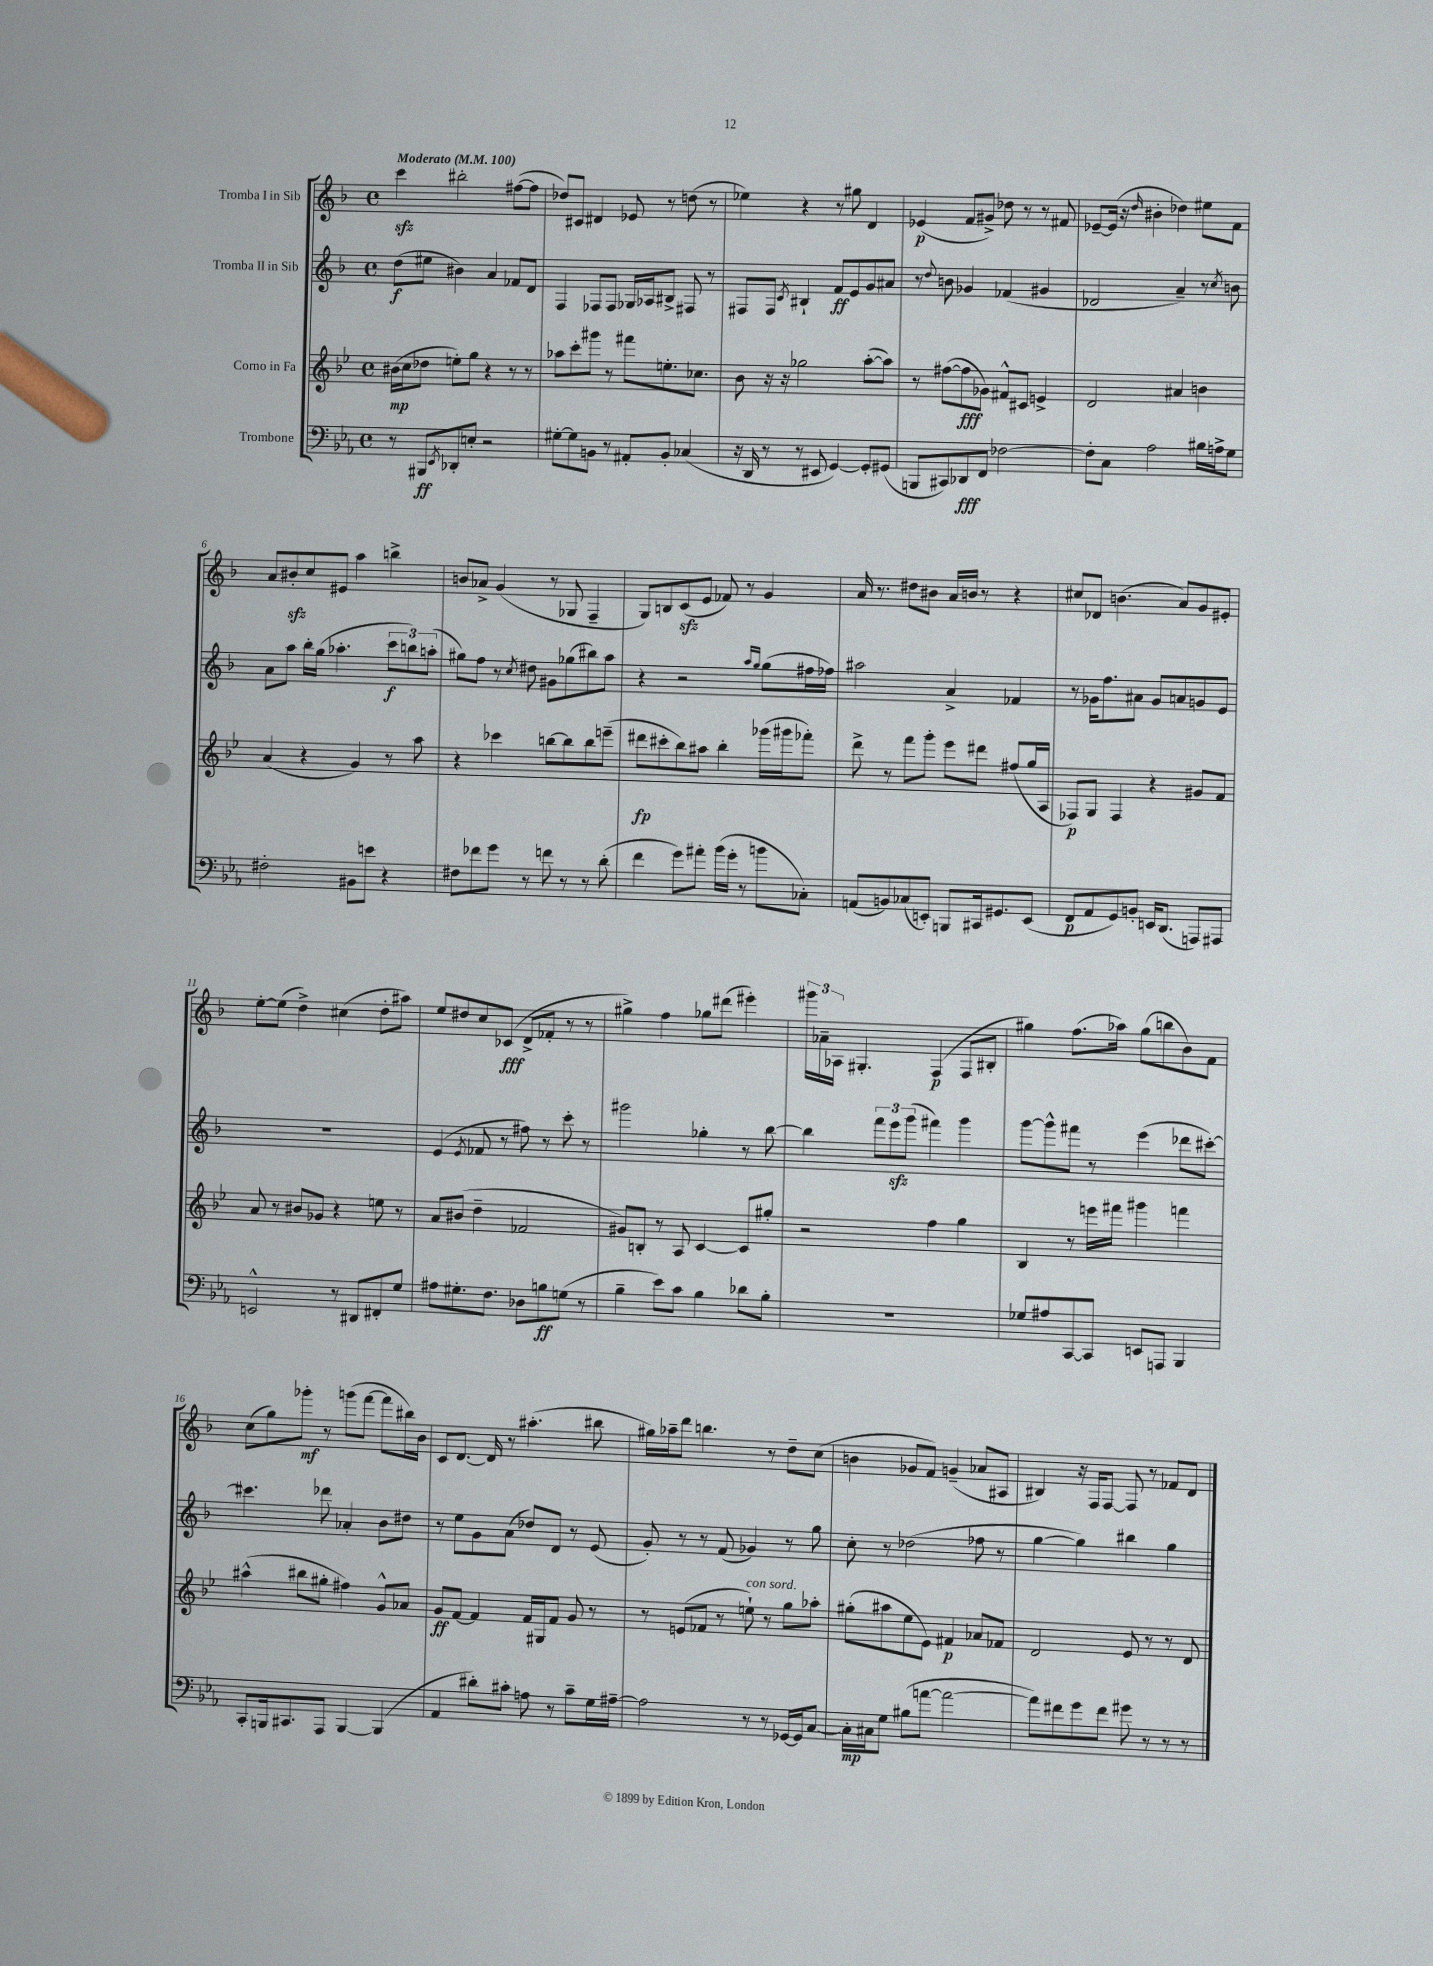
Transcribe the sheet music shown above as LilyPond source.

<<
\new StaffGroup <<
\new Staff = "s0" \with { instrumentName = "Tromba I in Sib" } {
    \clef treble \key f \major \defaultTimeSignature \time 4/4 \tempo "Moderato" 4 = 100
    c'''4\sfz bis''2-. fis''8~( fis''8 |
    des''8) cis'8 dis'4 ees'8 r8 d''8( r8 |
    ees''4) r4 r8 gis''8 d'4 |
    ees'4\p( f'8 gis'8->) des''8 r8 r8 fis'8 |
    ees'8~-- ees'16( r16 \grace { d''16 } bis'4-. des''4) eis''8 f'8 |
    a'8 bis'8-.\sfz c''8 eis'8 a''4 b''4-> |
    b'8 aes'8-> g'4( r8 ges8 f4-- |
    g8) b8 c'8\sfz( e'8 fes'8) r8 g'4 |
    a'16 r8. dis''8 bis'8 a'16 b'16 r8 r4 |
    cis''8 des'8 b'4.( a'8) g'8 eis'8-. |
    e''8~-. e''8( d''4->) cis''4( d''8-. ais''8) |
    e''8 dis''8 c''8 ces'8\fff( d'8-> fes'8-. r8 r8 |
    gis''4->) f''4 ges''8 dis'''8( eis'''4-.) |
    \tuplet 3/2 { gis'''16 aes'16-- aes16 } gis4.-. f4\p( f8 bis8-. |
    gis''4) f''8.( aes''16) gis''8( b''8 bes'8) f'8 |
    c''8( g''8) ges'''8-.\mf r8 g'''8( f'''8~ f'''8 bis''16) bes'16 |
    c'8 d'8.~ d'16 r8 ais''4.-.( bis''8 |
    gis''16) aes''16-- d'''8 b''4. r8 d''8-- c''8( |
    b'4 ges'8 f'8) g'4--( aes'8 ais8 |
    bis4) r16 f16 f8~ f8 r8 fes'8 d'8 \bar "|." |
}
\new Staff = "s1" \with { instrumentName = "Tromba II in Sib" } {
    \clef treble \key f \major \defaultTimeSignature \time 4/4
    d''8\f( eis''8 bis'4) a'4 fes'8 d'8 |
    f4 fes8 fes8 ges16 aes16 bis8-> fis8 r8 |
    fis8 fis8 \acciaccatura { c'8 } bis4-! f'8\ff e'8 g'8 ais'8 |
    r8 \appoggiatura { d''8 } b'8 ges'4 fes'4( gis'4 |
    des'2 a'4--) r8 \acciaccatura { c''8 } b'8 |
    a'8 a''8 bes''16-. g''16( aes''4.-. \tuplet 3/2 { c'''8\f b''8) a''8-.( } |
    gis''8) f''8 r8 \acciaccatura { c''8 } dis''8 gis'8 ges''8( bis''8) a''8 |
    r4 r2 \grace { a''16 g''16 } g''8( fis''16 fes''16) |
    ais''2 a'4-> fes'4 |
    r8 ges'16 f''8. ais'8 ges'8 a'8 g'8 e'8 |
    R1 |
    e'4( \acciaccatura { e'8 } fes'8 r8 fis''8) r8 c'''8-. r8 |
    gis'''2 ges''4-. r8 bes''8~ |
    bes''4 \tuplet 3/2 { f'''8 e'''8\sfz g'''8( } fis'''4) g'''4 |
    g'''8~ g'''8-^ fis'''8 r8 e'''4( des'''8 cis'''8~-.) |
    cis'''4. des'''8 aes'4-. bes'8 dis''8 |
    r8 e''8 g'8 a'8( des''8) d'8 r8 e'8( |
    g'8-.) r8 r8 f'8( ges'4) r8 g''8 |
    c''8-. r8 des''2( fes''8 r8 |
    g''4~ g''4) bis''4 g''4 \bar "|." |
}
\new Staff = "s2" \with { instrumentName = "Corno in Fa" } {
    \clef treble \key bes \major \defaultTimeSignature \time 4/4
    bis'16\mp( c''16 des''8 e''8-.) g''8 r4 r8 r8 |
    aes''8 c'''8-. gis'''8 r8 fis'''8 e''8.-. ces''8. |
    bes'8 r16 r16 ges''2 a''8~-.( a''8) |
    r8 fis''8~( fis''8\fff ges'8) fis'8-^ cis'8 e'4-> |
    d'2 ais'4 b'4 |
    a'4( r4 g'4) r8 a''8 |
    r4 ces'''4 b''8~ b''8 b''8 e'''8--( |
    dis'''8\fp cis'''8-. bes''8) ais''8 bes''4-. ges'''16( gis'''16 fes'''8-.) |
    d'''8-> r8 f'''8 g'''8-. ees'''8 dis'''8 fis''8( g''16 a16 |
    fes8\p) g8 fes4 r4 gis'8 f'8 |
    a'8 r8 bis'8 ges'8 r4 e''8 r8 |
    a'8 bis'8( d''4-- fes'2 |
    gis'8) b8-. r8 a8 c'4~ c'8 gis''8-. |
    r2 f''4 g''4 |
    bes4 r8 e'''16 fis'''16 gis'''4 f'''4 |
    ais''4-^( bis''8 gis''8-. fis''4) g'8-^ aes'8 |
    g'8\ff f'8~ f'4 f'16 gis16 f'8 g'8 r8 |
    r8 e'8( fes'8 r8 e''8-!^\markup { \italic "con sord." }) r8 g''8 aes''8-. |
    gis''8-.( ais''8 ees''8 ees'8) fis'4\p aes'8 fes'8 |
    d'2 ees'8 r8 r8 d'8 \bar "|." |
}
\new Staff = "s3" \with { instrumentName = "Trombone" } {
    \clef bass \key ees \major \defaultTimeSignature \time 4/4
    r8 bis,,8\ff \acciaccatura { ees,8 } des,8-. e8-. r2 |
    gis8~-. gis8 b,8 r8 ais,8-. b,8-. ces4( |
    r16 d,16 r8 r8 eis,8 g,4~) g,8-. gis,8( |
    b,,8 cis,8) des,8\fff f,8 fes2~ |
    fes8-. c8 aes2 bis16 a16-> g8 |
    fis2-. bis,8 e'8 r4 |
    fis8 fes'8 g'8 r8 f'8 r8 r8 d'8-.( |
    f'4 g'8) ais'8-. bes'16( g'16-. r8 b'8 ces8-.) |
    a,8( b,8) ces8( e,8-.) b,,8 cis,16 gis,8. e,8( |
    f,8\p aes,8 g,8) b,8-. e,16 d,8.( a,,8) ais,,8 |
    e,2-^ r8 dis,8 fis,8-. g8 |
    ais8 gis8.-. f8. des8 b8\ff g8( r8 |
    bes4-- ees'8) c'8 bes4 des'8 bes8-. |
    R1 |
    ges8 ais8 c,8~ c,8 e,8 a,,8 bes,,4 |
    c,8-. b,,16 cis,8. aes,,8 b,,4~ b,,4( |
    aes,4 dis'8-.) cis'8-. a8 r8 cis'8-- g16 ais16~-- |
    ais2 r8 r8 ges,16~ ges,16 c8~ |
    c16-.\mp cis16 g8 bis8( a'8~ a'2~ |
    a'8) fis'8 g'8 fis'8 gis'8 r8 r8 r8 \bar "|." |
}
>>
>>
